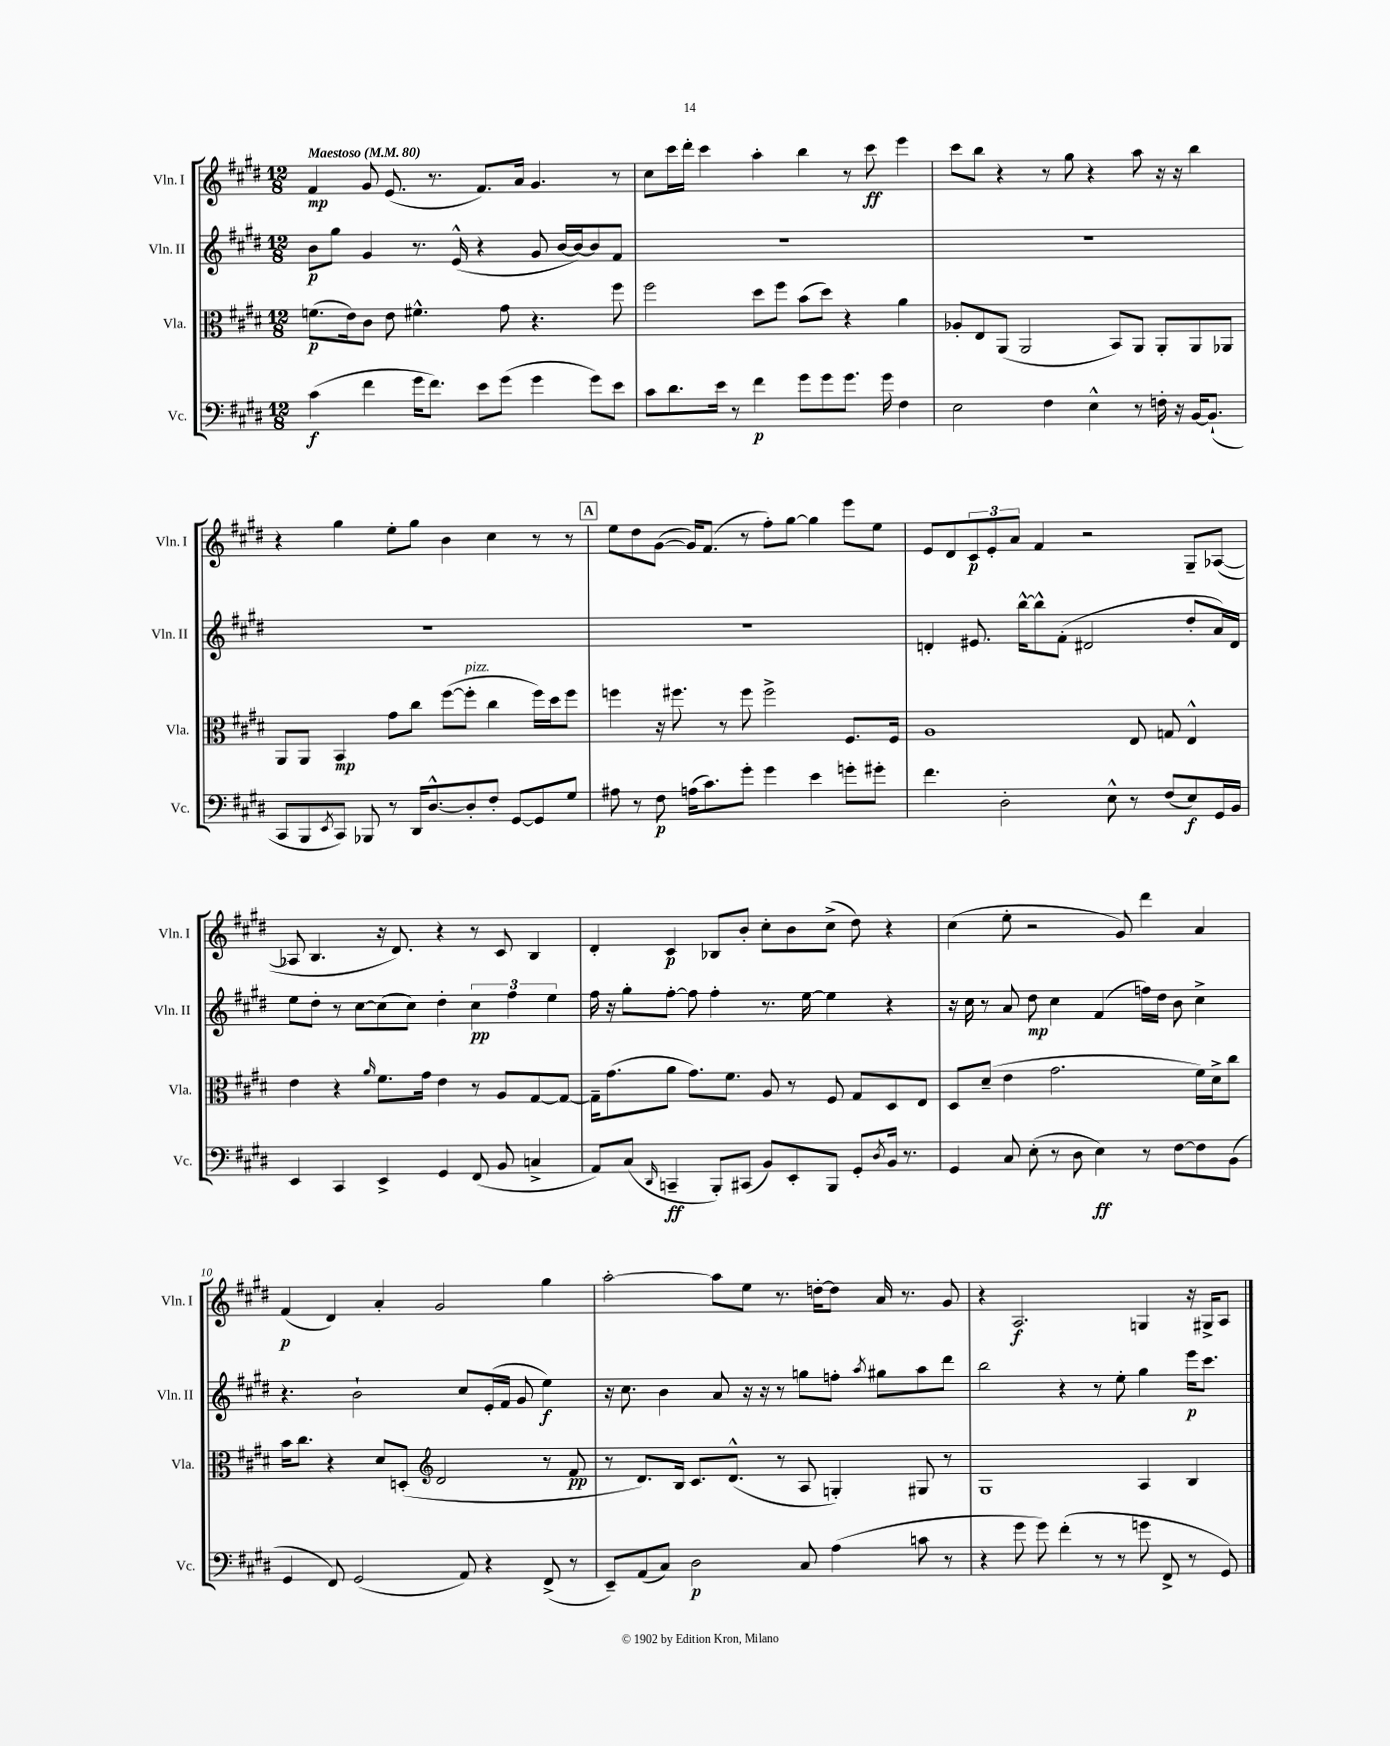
<<
\new StaffGroup <<
\new Staff = "s0" \with { instrumentName = "Vln. I" shortInstrumentName = "Vln. I" } {
    \clef treble \key e \major \numericTimeSignature \time 12/8 \tempo "Maestoso" 4 = 80
    fis'4\mp gis'8 e'8.( r8. fis'8.) a'16 gis'4. r8 |
    cis''8 cis'''16 dis'''16-. cis'''4 a''4-. b''4 r8 cis'''8\ff e'''4 |
    cis'''8 b''8 r4 r8 gis''8 r4 a''8 r16 r16 b''4 |
    r4 gis''4 e''8-. gis''8 b'4 cis''4 r8 r8 |
    \mark \markup { \box "A" } e''8 dis''8 gis'8~( gis'16) fis'8.( r8 fis''8-.) gis''8~ gis''4 e'''8 e''8 |
    e'8 dis'8 \tuplet 3/2 { cis'8\p e'8-. a'8 } fis'4 r2 gis8-- aes8~( |
    aes8 b4. r16 dis'8.) r4 r8 cis'8 b4 |
    dis'4-. cis'4\p bes8 b'8-. cis''8-. b'8 cis''8->( dis''8) r4 |
    cis''4( e''8-. r2 gis'8) dis'''4 a'4 |
    fis'4\p( dis'4) a'4-. gis'2 gis''4 |
    a''2~-. a''8 e''8 r8. d''16~-. d''8 a'16 r8. gis'8 |
    r4 a2.\f g4 r16 gis16-> a8 \bar "|." |
}
\new Staff = "s1" \with { instrumentName = "Vln. II" shortInstrumentName = "Vln. II" } {
    \clef treble \key e \major \numericTimeSignature \time 12/8
    b'8\p gis''8 gis'4 r8. e'16-^( r4 gis'8 b'16~ b'16~) b'8 fis'8 |
    R1. |
    R1. |
    R1. |
    \mark \markup { \box "A" } R1. |
    d'4-. eis'8. b''16~-^ b''8-^ fis'8-.( dis'2 dis''8-. a'16) dis'16 |
    e''8 dis''8-. r8 cis''8~ cis''8( cis''8) dis''4-. \tuplet 3/2 { cis''4\pp fis''4 e''4 } |
    fis''16 r16 gis''8-. fis''8~-. fis''8 fis''4-. r8. e''16~ e''4 r4 |
    r16 cis''16 r8 a'8 dis''8\mp cis''4 fis'4( f''16) dis''16 b'8 cis''4-> |
    r4. b'2-! cis''8 e'16-.( fis'16 gis'8 e''4\f) |
    r16 cis''8. b'4 a'8 r16 r16 r8 g''8 f''8-. \acciaccatura { a''8 } gis''8 a''8 dis'''8 |
    b''2 r4 r8 e''8-. gis''4 e'''16\p cis'''8. \bar "|." |
}
\new Staff = "s2" \with { instrumentName = "Vla." shortInstrumentName = "Vla." } {
    \clef alto \key e \major \numericTimeSignature \time 12/8
    f'8.\p( e'16) cis'8 e'8 fis'4.-^ gis'8 r4. fis''8 |
    fis''2 dis''8 fis''8 b'8( dis''8) r4 a'4 |
    aes8-. e8 a,8( a,2 b,8) a,8 a,8-. a,8 aes,8 |
    a,8 a,8 b,4\mp gis'8 cis''8 fis''8~( fis''8-.^\markup { \italic "pizz." } cis''4 fis''16) dis''16 fis''8 |
    \mark \markup { \box "A" } f''4 r16 fis''8. r8 fis''8 fis''2-> fis8. fis16 |
    a1 e8 g8 e4-^ |
    e'4 r4 \grace { a'16 } fis'8. gis'16 e'4 r8 a8 gis8~ gis8~ |
    gis16-- gis'8.( a'8 gis'8.) fis'8. a8 r8 fis8 gis8 dis8 e8 |
    dis8 dis'8--( e'4 gis'2. fis'16) dis'16-> cis''8 |
    b'16 cis''8. r4 dis'8 d8-.( \clef treble dis'2 r8 fis'8\pp |
    r8 dis'8.) b16 cis'8. dis'8.-^( r8 a8 g4-.) gis8 r8 |
    gis1 a4 b4 \bar "|." |
}
\new Staff = "s3" \with { instrumentName = "Vc." shortInstrumentName = "Vc." } {
    \clef bass \key e \major \numericTimeSignature \time 12/8
    cis'4\f( fis'4 gis'16 fis'8.) e'8 gis'8( gis'4 gis'8) e'8 |
    cis'8 dis'8. e'16 r8 fis'4\p gis'8 gis'8 gis'8. gis'16 fis4 |
    e2 fis4 e4-^ r8 f16-. r16 b,16~ b,8.-!( |
    cis,8 b,,8 \acciaccatura { e,8 } cis,8) bes,,8 r8 dis,16 dis8.~-^ dis8-. fis8-. gis,8~ gis,8 gis8 |
    \mark \markup { \box "A" } ais8 r8 fis8\p a16( cis'8.) gis'8-. gis'4 e'4 g'8-. gis'8-. |
    fis'4. dis2-. e8-^ r8 fis8( e8\f) gis,16 b,16 |
    e,4 cis,4 e,4-> gis,4 fis,8( b,8 c4-> |
    a,8) cis8( \grace { dis,16 } c,4--\ff b,,8-.) cis,8( b,8) e,8-. b,,8 gis,8-. \acciaccatura { dis8 } b,16 r8. |
    gis,4 cis8 e8-.( r8 dis8 e4\ff) r8 fis8~ fis8 b,8( |
    gis,4 fis,8) gis,2( a,8) r4 fis,8->( r8 |
    e,8--) a,8( cis8) dis2\p cis8 a4( c'8 r8 |
    r4 gis'8 gis'8) fis'4-.( r8 r8 g'8 fis,8-> r8 gis,8) \bar "|." |
}
>>
>>
\layout { \context { \Score \override BarNumber.break-visibility = ##(#f #t #t) barNumberVisibility = #(every-nth-bar-number-visible 5) } }
